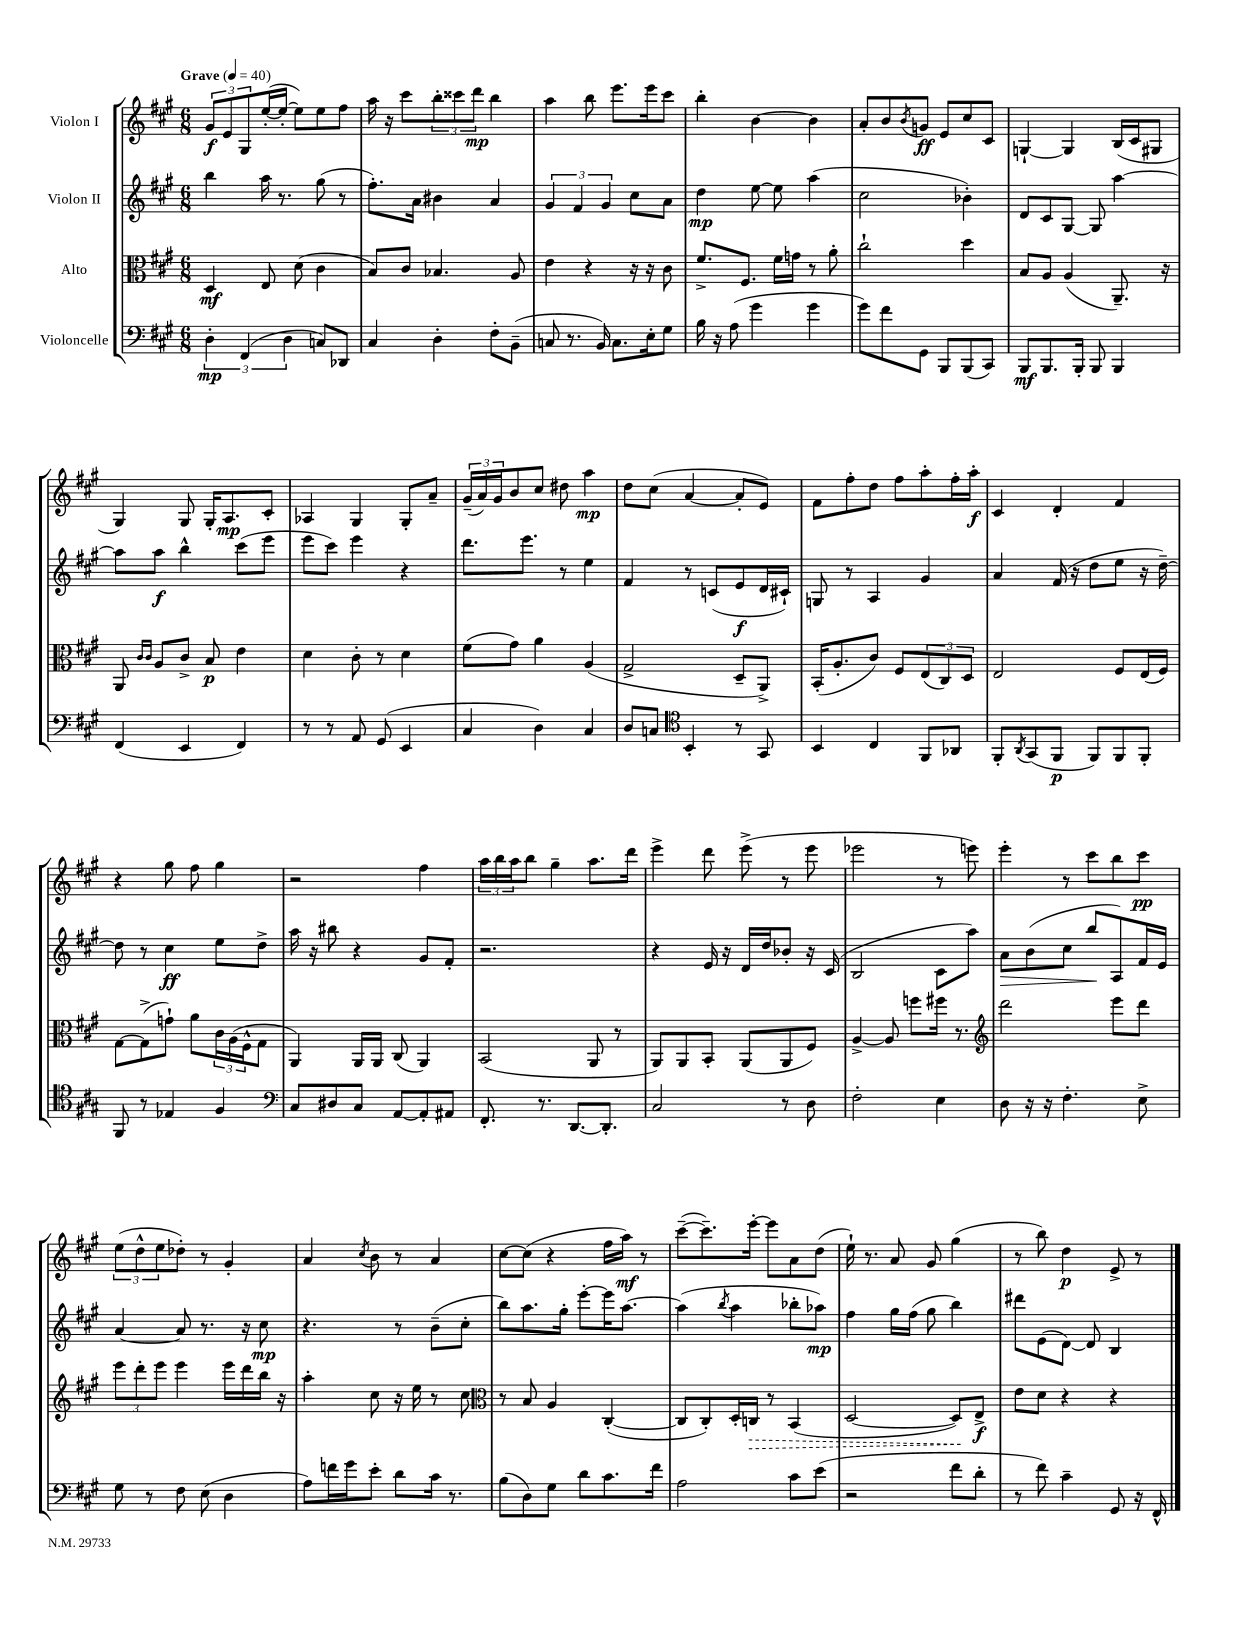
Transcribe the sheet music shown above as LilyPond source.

<<
\new StaffGroup <<
\new Staff = "s0" \with { instrumentName = "Violon I" } {
    \clef treble \key a \major \numericTimeSignature \time 6/8 \tempo "Grave" 4 = 40
    \tuplet 3/2 { gis'8\f e'8 gis8 } e''16~-.( e''16~-. e''8) e''8 fis''8 |
    a''16 r16 cis'''8 \tuplet 3/2 { b''8-. cisis'''8 d'''8\mp } b''4 |
    a''4 b''8 e'''8. e'''16 cis'''8 |
    b''4-. b'4~ b'4 |
    a'8-. b'8 \acciaccatura { b'8 } g'8\ff e'8 cis''8 cis'8 |
    g4~-! g4 b16( cis'16 gis8 |
    gis4) gis8 gis16-. a8.\mp cis'8-. |
    aes4 gis4 gis8-. a'8-- |
    \tuplet 3/2 { gis'16--( a'16) gis'16 } b'8 cis''8 dis''8 a''4\mp |
    d''8 cis''8( a'4~ a'8-. e'8) |
    fis'8 fis''8-. d''8 fis''8 a''8-. fis''16-. a''16-.\f |
    cis'4 d'4-. fis'4 |
    r4 gis''8 fis''8 gis''4 |
    r2 fis''4 |
    \tuplet 3/2 { a''16 b''16 a''16 } b''8 gis''4-- a''8. d'''16 |
    e'''4-> d'''8 e'''8->( r8 e'''8 |
    ees'''2 r8 e'''8) |
    e'''4-. r8 cis'''8 b''8 cis'''8\pp |
    \tuplet 3/2 { e''8( d''8-^ e''8 } des''8-.) r8 gis'4-. |
    a'4 \acciaccatura { cis''8 } b'8 r8 a'4 |
    cis''8~ cis''8( r4 fis''16 a''16\mf) r8 |
    cis'''8~--( cis'''8.--) e'''16~-. e'''8 a'8 d''8( |
    e''16-!) r8. a'8 gis'8 gis''4( |
    r8 b''8) d''4\p e'8-> r8 \bar "|." |
}
\new Staff = "s1" \with { instrumentName = "Violon II" } {
    \clef treble \key a \major \numericTimeSignature \time 6/8
    b''4 a''16 r8. gis''8( r8 |
    fis''8.-.) a'16 bis'4 a'4 |
    \tuplet 3/2 { gis'4 fis'4 gis'4 } cis''8 a'8 |
    d''4\mp e''8~ e''8 a''4( |
    cis''2 bes'4-.) |
    d'8 cis'8 gis8~ gis8 a''4~ |
    a''8 a''8\f b''4-^ cis'''8( e'''8 |
    e'''8 cis'''8) e'''4 r4 |
    d'''8. e'''8. r8 e''4 |
    fis'4 r8 c'8( e'8\f d'16 cis'16-!) |
    g8 r8 a4 gis'4 |
    a'4 fis'16( r16 d''8 e''8 r16 d''16~--) |
    d''8 r8 cis''4\ff e''8 d''8-> |
    a''16 r16 bis''8 r4 gis'8 fis'8-. |
    r2. |
    r4 e'16 r16 d'16 d''16 bes'8-. r16 cis'16( |
    b2 cis'8 a''8) |
    a'8\> b'8( cis''8 b''8\! a8) fis'16 e'16 |
    a'4~ a'8 r8. r16 cis''8\mp |
    r4. r8 b'8--( cis''8-. |
    b''8) a''8. gis''16-. e'''8~-. e'''16 a''8.~ |
    a''4( \acciaccatura { b''8 } a''4 bes''8-. aes''8\mp) |
    fis''4 gis''16 fis''16( gis''8 b''4) |
    dis'''8 e'8( d'8~) d'8 b4 \bar "|." |
}
\new Staff = "s2" \with { instrumentName = "Alto" } {
    \clef alto \key a \major \numericTimeSignature \time 6/8
    d4\mf e8 d'8( cis'4 |
    b8) cis'8 bes4. a8 |
    e'4 r4 r16 r16 cis'8 |
    fis'8.-> fis8. fis'16 g'16 r8 a'8-. |
    cis''2-! d''4 |
    b8 a8 a4( a,8.--) r16 |
    a,8 \grace { cis'16 cis'16 } a8 cis'8-> b8\p e'4 |
    d'4 cis'8-. r8 d'4 |
    fis'8( gis'8) a'4 a4( |
    gis2-> d8-- a,8->) |
    b,16-.( a8.-. cis'8) fis8 \tuplet 3/2 { e8( cis8) d8 } |
    e2 fis8 e16( fis16) |
    gis8~ gis8->( g'8-!) a'8 \tuplet 3/2 { cis'16 a16( fis16-^ } gis8 |
    a,4) a,16 a,16 cis8( a,4) |
    b,2( a,8 r8 |
    a,8) a,8 b,8-. a,8( a,8 fis8) |
    a4~-> a8 f''8 fis''16 r8. |
    \clef treble d'''2 e'''8 d'''8 |
    \tuplet 3/2 { e'''8 d'''8-. e'''8 } e'''4 e'''16 d'''16 b''16 r16 |
    a''4-. cis''8 r16 e''16 r8 cis''8 |
    \clef alto r8 b8 a4 cis4~-.( |
    cis8 cis8-.) d16-. \once \override Hairpin.style = #'dashed-line c16\> r8 b,4( |
    d2~ d8\!) e8->\f |
    e'8 d'8 r4 r4 \bar "|." |
}
\new Staff = "s3" \with { instrumentName = "Violoncelle" } {
    \clef bass \key a \major \numericTimeSignature \time 6/8
    \tuplet 3/2 { d4-.\mp fis,4( d4 } c8) des,8 |
    cis4 d4-. fis8-. b,8--( |
    c8 r8. b,16) c8. e16-. gis8 |
    b16 r16 a8( gis'4 gis'4 |
    gis'8) fis'8 gis,8 b,,8 b,,8( cis,8) |
    b,,8\mf b,,8. b,,16-. b,,8 b,,4 |
    fis,4( e,4 fis,4) |
    r8 r8 a,8 gis,8( e,4 |
    cis4 d4) cis4 |
    d8 c8 \clef tenor b,4-. r8 gis,8 |
    b,4 cis4 fis,8 aes,8 |
    fis,8-. \acciaccatura { a,8 } gis,8( fis,8\p fis,8) fis,8 fis,8-. |
    fis,8 r8 ees4 fis4 |
    \clef bass cis8 dis8 cis8 a,8~ a,8-. ais,8 |
    fis,8.-. r8. d,8.~ d,8.-. |
    cis2 r8 d8 |
    fis2-. e4 |
    d8 r16 r16 fis4.-. e8-> |
    gis8 r8 fis8 e8( d4 |
    a8) f'16 gis'16 e'8-. d'8 cis'16 r8. |
    b8( d8) gis8 d'8 cis'8. fis'16 |
    a2 cis'8 e'8( |
    r2 fis'8 d'8-. |
    r8 fis'8) cis'4-- gis,8 r16 fis,16-^ \bar "|." |
}
>>
>>
\layout { \context { \Score \remove "Bar_number_engraver" } }
